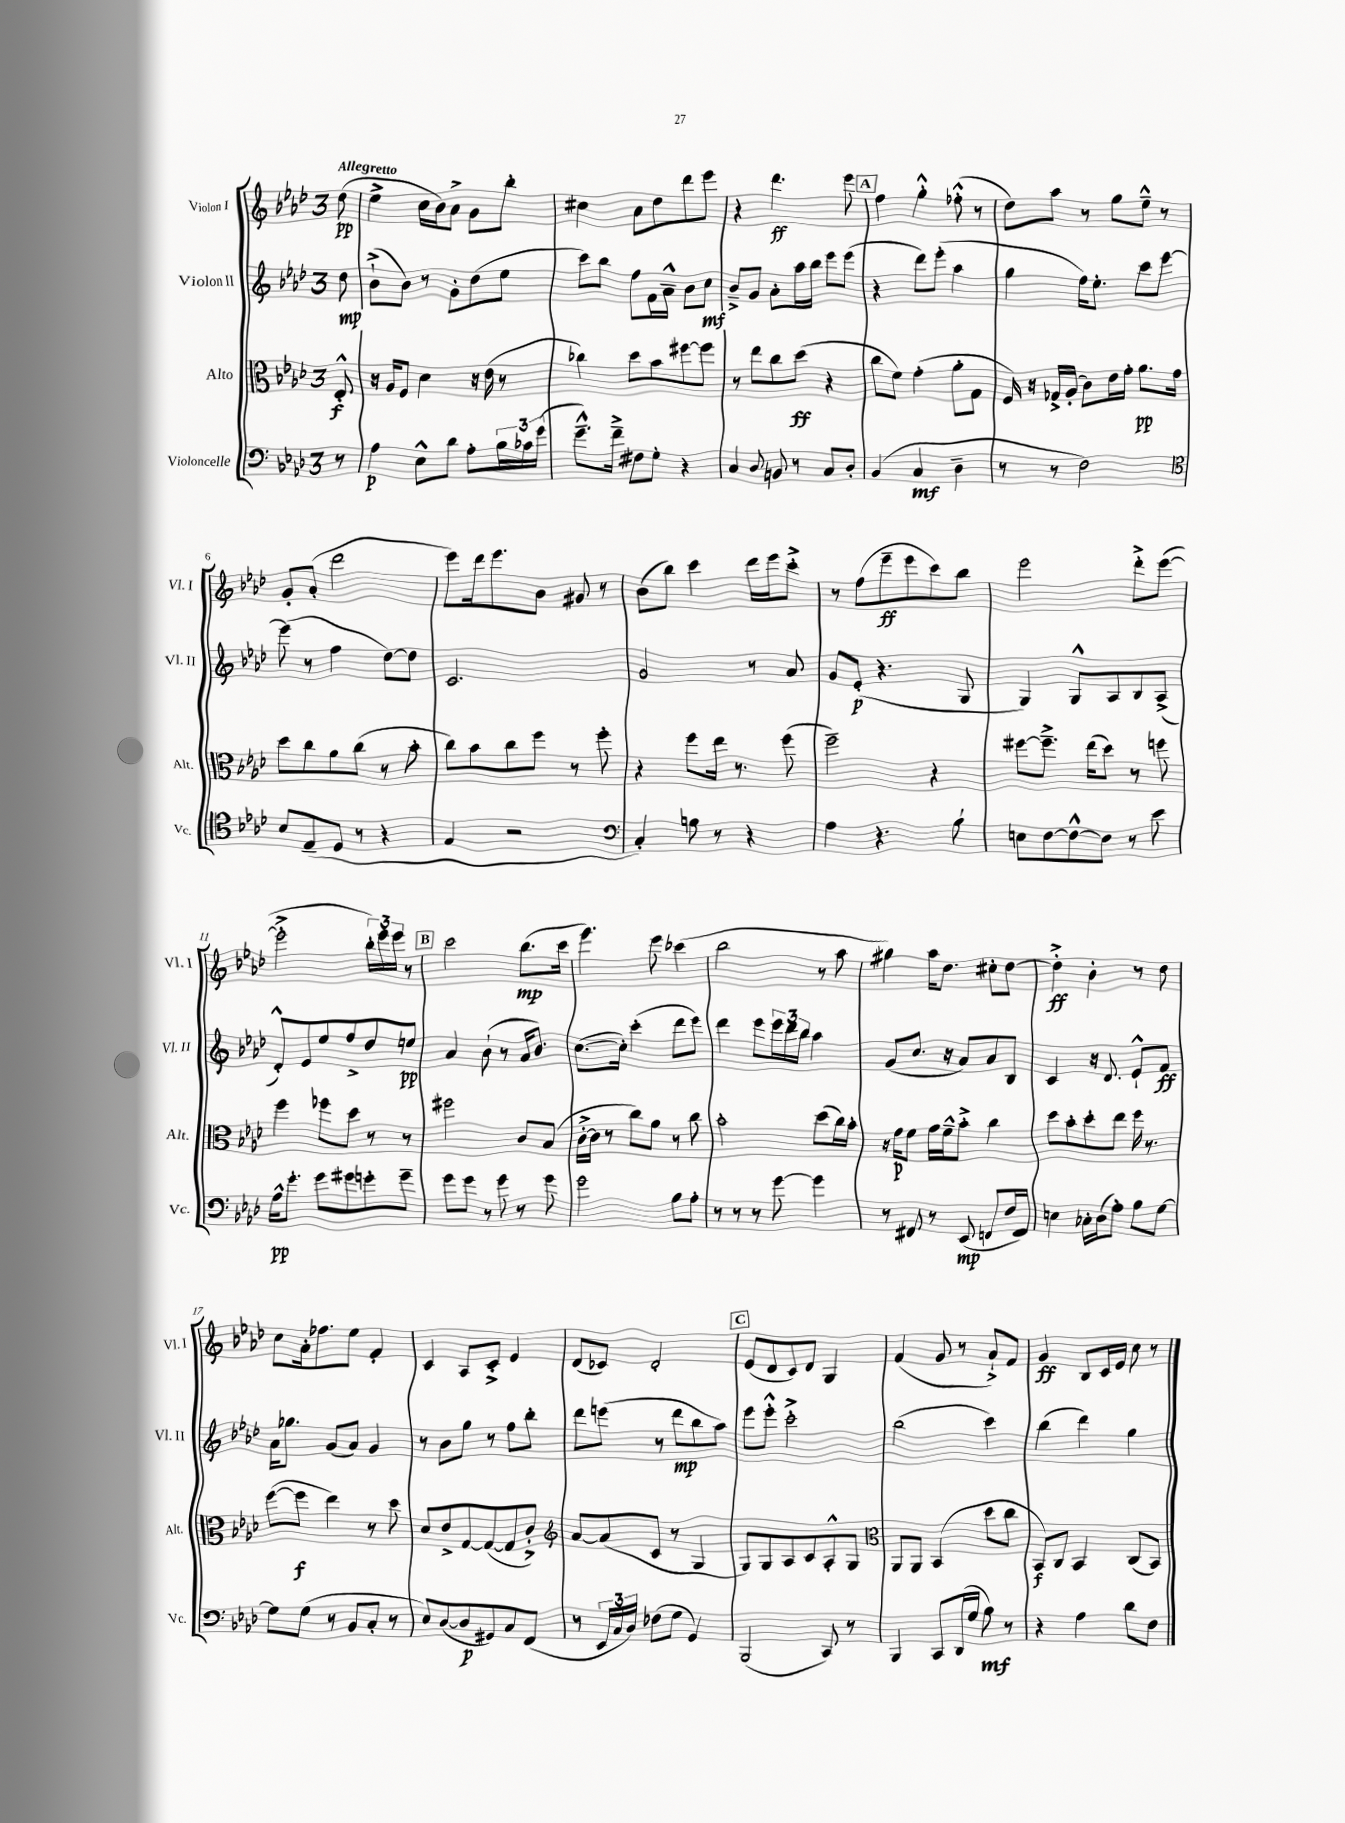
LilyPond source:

<<
\new StaffGroup <<
\new Staff = "s0" \with { instrumentName = "Violon I" shortInstrumentName = "Vl. I" } {
    \clef treble \key aes \major \once \override Staff.TimeSignature.style = #'single-digit \time 3/4 \partial 8 \tempo "Allegretto"
    des''8\pp( |
    ees''4-> c''16 bes'16) aes'8-> g'8 bes''8-. |
    cis''4 aes'8 des''8 des'''8 ees'''8 |
    r4 des'''4.\ff ees'''8 |
    \mark \markup { \box "A" } f''4 g''4-.-^ fes''8-.-^( r8 |
    des''8) aes''8 r8 g''8 ees''8---^ r8 |
    g'8-. aes'8-.( des'''2 |
    ees'''8) des'''16 ees'''8. bes'8 gis'8 r8 |
    bes'8( bes''8) c'''4 des'''16 ees'''16 c'''8-.-> |
    r8 f''8( ees'''8--\ff ees'''8 c'''8) bes''8 |
    ees'''2 des'''8-.-> ees'''8~( |
    ees'''2-.-> \tuplet 3/2 { bes''16-.) ees'''16 ees'''16 } r8 |
    \mark \markup { \box "B" } c'''2 bes''8.\mp( c'''16 |
    ees'''4.) ees'''8 ces'''4( |
    bes''2 r8 aes''8 |
    gis''4) aes''16 des''8. cis''8-. des''8~ |
    des''4-.->\ff bes'4-. r8 des''8 |
    c''8 aes'16-. fes''8. ees''8 f'4-. |
    c'4 aes8 c'8-.-> ees'4 |
    des'8( ces'8) des'2-. |
    \mark \markup { \box "C" } ees'8( des'8 c'8) des'8 g4 |
    f'4( g'8 r8 aes'8-!->) f'8 |
    g'4\ff bes8 c'16 ees'16 c''8 r8 \bar "|." |
}
\new Staff = "s1" \with { instrumentName = "Violon II" shortInstrumentName = "Vl. II" } {
    \clef treble \key aes \major \once \override Staff.TimeSignature.style = #'single-digit \time 3/4 \partial 8
    des''8\mp |
    bes'8-!->( bes'8) r8 g'8-. des''8( ees''8 |
    c'''8) bes''8 f''8 f'16 aes'16---^ bes'8 c''8\mf |
    bes'8---> g'8 aes'8-. aes''16 bes''16 ees'''8 ees'''8( |
    \mark \markup { \box "A" } r4 des'''8) ees'''8-.( aes''4 |
    g''4 f''16) ees''8.-. c'''8 ees'''8~ |
    ees'''8( r8 f''4 des''8~) des''8 |
    c'2. |
    g'2 r8 aes'8 |
    g'8 ees'8-.\p( r4. g8 |
    g4) g8-^ aes8 bes8 aes8->( |
    des'8-.-^) ees'8 ees''8 f''8-> des''8 e''8\pp |
    \mark \markup { \box "B" } aes'4 bes'8-!( r8 aes'16 bes'8.) |
    c''8.~( c''16-.) c'''4-.( des'''8 ees'''8) |
    des'''4 ees'''8 \tuplet 3/2 { ees'''16 des'''16 bes''16 } aes''4 |
    g'8( c''8. r16 aes'8) aes'8 bes8 |
    c'4 r16 des'8. ees'8-!-^ f'8\ff |
    aes'16 ges''8. g'8( aes'8) g'4 |
    r8 bes'8 g''8 r8 f''8 bes''8-. |
    des'''8 e'''8( r8 des'''8\mp bes''8 aes''8) |
    \mark \markup { \box "C" } ees'''8 ees'''8-.-^ c'''2-.-> |
    bes''2( c'''4) |
    bes''4( des'''4) g''4 \bar "|." |
}
\new Staff = "s2" \with { instrumentName = "Alto" shortInstrumentName = "Alt." } {
    \clef alto \key aes \major \once \override Staff.TimeSignature.style = #'single-digit \time 3/4 \partial 8
    ees8-.-^\f |
    r16 aes16 f8 des'4 r16 ees'16( r8 |
    ces''4) des''8 bes'8 fis''8~ fis''8 |
    r8 ees''8 c''8 des''8\ff( r4 |
    \mark \markup { \box "A" } c''8 f'8) g'4-.( aes'8-. g8 |
    f16) r16 ges16-> aes16-.( c'8) ees'16 g'16-. aes'8.\pp g'16 |
    des''8 c''8 aes'8 c''8( r8 bes'8-. |
    c''8) bes'8 c''8 f''8 r8 f''8-. |
    r4 f''8 ees''16 r8. f''8( |
    f''2--) r4 |
    fis''8~ fis''8.---> ees''16( des''8) r8 f''8 |
    f''4 fes''8 des''8 r8 r8 |
    \mark \markup { \box "B" } fis''2 c'8 bes8( |
    c'16~-.-> c'16 r8 c''8) aes'8 r8 c''8 |
    bes'2-. des''8( c''16) bes'16-. |
    r16 g'16\p f'8 g'16 f'16---^ bes'8-.-> c''4 |
    des''8 bes'8-. des''8-. ees''8 f''16 r8. |
    f''8~( f''8\f ees''4) r8 des''8 |
    des'8 ees'8-> g8~ g8~( g8 c'8-.->) |
    \clef treble aes'8~ aes'8( c'8 r8 g4 |
    \mark \markup { \box "C" } g8) g8 aes8 c'8 aes8-.-^ g8 |
    \clef alto aes,8 aes,8 bes,4( des''8 c''8 |
    bes,8\f) c8 bes,4 c8( bes,8) \bar "|." |
}
\new Staff = "s3" \with { instrumentName = "Violoncelle" shortInstrumentName = "Vc." } {
    \clef bass \key aes \major \once \override Staff.TimeSignature.style = #'single-digit \time 3/4 \partial 8
    r8 |
    aes4\p ees8-^ des'8 aes8-. \tuplet 3/2 { bes16 ces'16 g'16( } |
    g'8.---^) f'16---> fis8 g8-. r4 |
    c4 \appoggiatura { des8 } b,8 r8 c8 des8-. |
    \mark \markup { \box "A" } bes,4( c4\mf des4-- |
    r8 r8 f2) |
    \clef tenor bes8 ees8--( des8 r8 r4 |
    ees4 r2 |
    \clef bass c4-.) b8 r8 r4 |
    aes4 r4. bes8-! |
    e8 f8~ f8~-^ f8 r8 ees'8 |
    aes16-^\pp g'8.-. g'8 gis'8 g'8-. g'8-- |
    \mark \markup { \box "B" } g'8 g'8 r8 g'8 r8 g'8 |
    g'2 bes8 aes8-. |
    r8 r8 r8 g'8~ g'4 |
    r8 fis,8 r8 ees,8\mp( f,8 f16 f,16) |
    e4 ces16-. des16( aes8-.) bes8 g8~ |
    g8 g8( r8 bes,8 c8-. r8 |
    ees8) des8~( des8\p gis,8) c8 f,8( |
    r8 \tuplet 3/2 { ees,16 c16 des16) } fes8( g8 g,4) |
    \mark \markup { \box "C" } bes,,2( c,8) r8 |
    bes,,4 c,8 des,16( g16 bes8\mf) r8 |
    r4 aes4 des'8 f8 \bar "|." |
}
>>
>>
